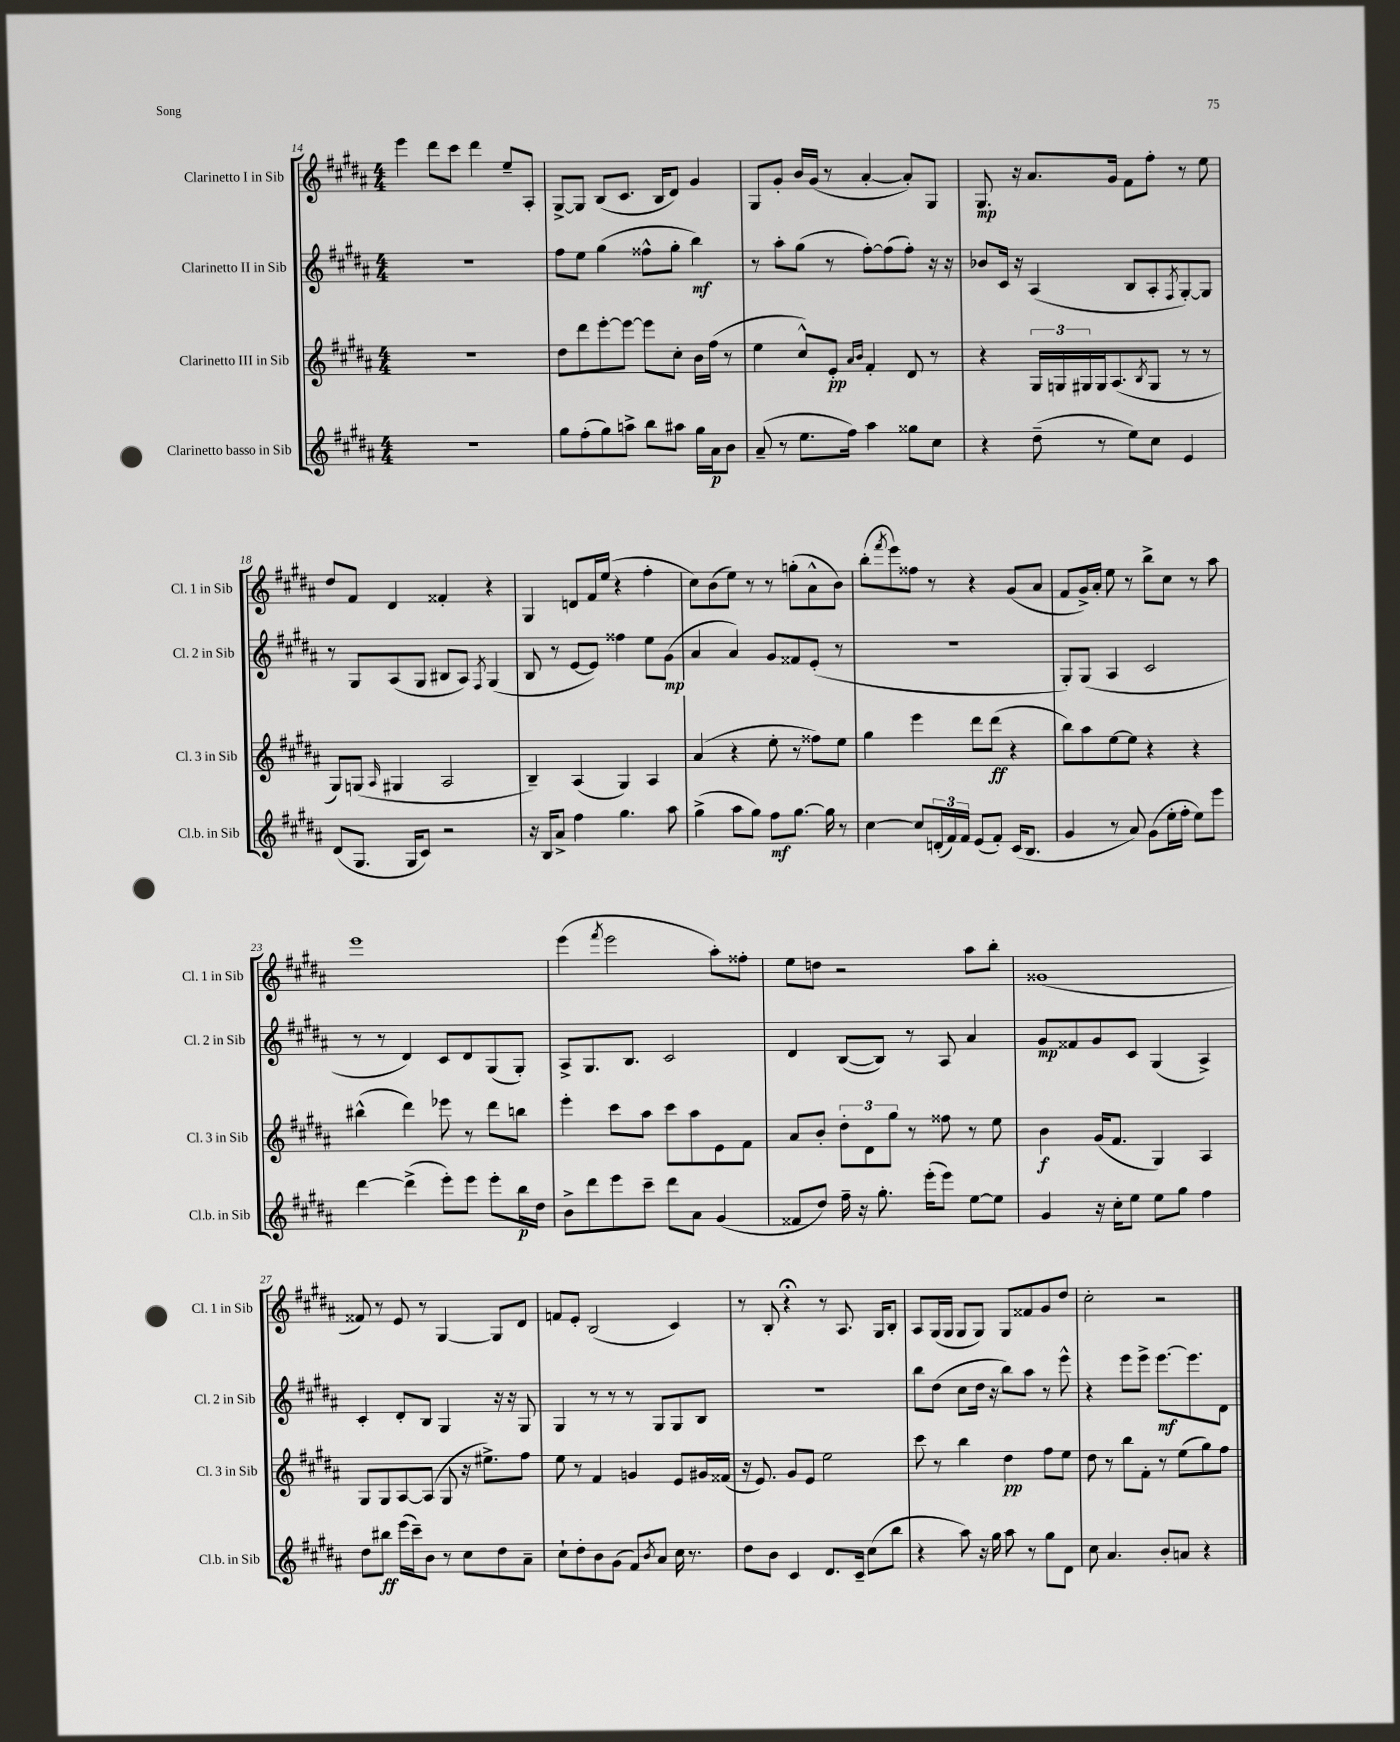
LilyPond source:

<<
\new StaffGroup <<
\new Staff = "s0" \with { instrumentName = "Clarinetto I in Sib" shortInstrumentName = "Cl. 1 in Sib" } {
    \clef treble \key b \major \numericTimeSignature \time 4/4
    e'''4 dis'''8 cis'''8 dis'''4 e''8-- ais8-. |
    gis8~-> gis8 b8( cis'8. b16 dis'8) gis'4 |
    gis8 gis'8-. b'16 gis'16( r8 ais'4~-. ais'8-.) gis8 |
    gis8.\mp r16 ais'8. gis'16 fis'8 fis''8-. r8 e''8 |
    dis''8 fis'8 dis'4 fisis'4-. r4 |
    gis4 d'8 fis'16 e''16( r4 fis''4-. |
    cis''8) b'8( e''8) r8 r8 g''8-.( ais'8-^ b'8) |
    b''8-.( \acciaccatura { fis'''8 } e'''8) fisis''8 r8 r4 gis'8( ais'8 |
    fis'8 gis'16->) ais'16-. e''8 r8 b''8-> cis''8 r8 ais''8 |
    e'''1 |
    e'''4( \acciaccatura { fis'''8 } e'''2 ais''8-.) fisis''8-. |
    e''8 d''8 r2 ais''8 b''8-. |
    gisis'1( |
    fisis'8) r8 e'8 r8 gis4~ gis8 dis'8 |
    f'8 e'8-. b2( cis'4) |
    r8 b8-. r4\fermata r8 ais8. gis16 b8-. |
    ais8 gis16( gis16 gis8 gis8) gis8 fisis'8 gis'8 dis''8 |
    cis''2-. r2 \bar "|." |
}
\new Staff = "s1" \with { instrumentName = "Clarinetto II in Sib" shortInstrumentName = "Cl. 2 in Sib" } {
    \clef treble \key b \major \numericTimeSignature \time 4/4
    R1 |
    fis''8 e''8 gis''4( fisis''8-^ gis''8-. b''4\mf) |
    r8 ais''8-. gis''8( r8 fis''8~-.) fis''8( fis''8-.) r16 r16 |
    bes'8 cis'16 r16 ais4( b8 ais8-. \acciaccatura { fis8 } gis8~-.) gis8 |
    r8 gis8 ais8( gis8 bis8 ais8) \acciaccatura { fis8 } gis4( |
    b8 r8 e'8~ e'8) fisis''4 e''8 gis'8\mp( |
    ais'4 ais'4) gis'8 fisis'8 e'8-.( r8 |
    R1 |
    gis8-.) gis8( ais4 cis'2 |
    r8 r8 dis'4) cis'8 dis'8 gis8( gis8-.) |
    ais8-> gis8. b8. cis'2 |
    dis'4 b8~( b8) r8 ais8 ais'4 |
    gis'8\mp fisis'8 gis'8 cis'8 gis4( ais4->) |
    cis'4-. dis'8-. b8 gis4 r16 r16 gis8 |
    gis4 r8 r8 r8 gis8 gis8 b8 |
    R1 |
    b''8 dis''8( cis''8 dis''16 r16 b''8) ais''8 r8 e'''8-^ |
    r4 e'''8 e'''8-> e'''8.~\mf e'''8. dis'8 \bar "|." |
}
\new Staff = "s2" \with { instrumentName = "Clarinetto III in Sib" shortInstrumentName = "Cl. 3 in Sib" } {
    \clef treble \key b \major \numericTimeSignature \time 4/4
    R1 |
    dis''8 dis'''8 e'''8~-. e'''8~ e'''8 cis''8-. b'16 fis''16( r8 |
    e''4 cis''8-^) e'8-.\pp \grace { ais'16 b'16 } fis'4-. dis'8 r8 |
    r4 \tuplet 3/2 { gis16 g16 gis16 } gis16 ais8.( \acciaccatura { b8 } gis8 r8 r8 |
    gis8) g8( \grace { ais16 } gis4 ais2 |
    b4--) ais4( gis4) ais4 |
    ais'4( r4 e''8-. r8 fisis''8) e''8 |
    gis''4 e'''4 dis'''8 dis'''8\ff( r4 |
    b''8) ais''8 e''8~ e''8 r4 r4 |
    bis''4-^( dis'''4) ees'''8 r8 dis'''8 b''8 |
    e'''4-. cis'''8 ais''8 cis'''8 ais''8 e'8 fis'8 |
    ais'8 b'8-. \tuplet 3/2 { dis''8-. dis'8 gis''8 } r8 fisis''8 r8 e''8 |
    b'4\f gis'16( fis'8. gis4) ais4 |
    gis8 gis8 ais8~ ais8( gis8 r16 eis''8.->) fis''8 |
    e''8 r8 fis'4 g'4 e'8 gis'16 fisis'16( |
    r16 e'8.) gis'8 e'8 e''2 |
    cis'''8 r8 b''4 dis''4\pp fis''8 e''8 |
    dis''8 r8 b''8 fis'8-. r8 e''8( gis''8) fis''8 \bar "|." |
}
\new Staff = "s3" \with { instrumentName = "Clarinetto basso in Sib" shortInstrumentName = "Cl.b. in Sib" } {
    \clef treble \key b \major \numericTimeSignature \time 4/4
    R1 |
    gis''8 fis''8-.( gis''8) a''8-> b''8 ais''8 gis''16 ais'16\p b'8 |
    ais'8--( r8 e''8. fis''16) ais''4 gisis''8 cis''8 |
    r4 dis''8--( r8 e''8) cis''8 e'4 |
    dis'8( gis8. gis16 cis'8) r2 |
    r16 b16 ais'8-> fis''4 gis''4. ais''8 |
    gis''4->( ais''8 gis''8) fis''8\mf gis''8.~ gis''16 r8 |
    cis''4~ cis''8 \tuplet 3/2 { d'16-.( fis'16) fis'16 } e'8( fis'8-.) cis'16( b8. |
    gis'4 r8 ais'8) gis'8( e''16-. fis''16-. e''8) e'''8 |
    dis'''4~ dis'''4->( e'''8-.) e'''8 e'''8-. b''16\p dis''16 |
    b'8-> dis'''8 e'''8 cis'''8-- dis'''8 ais'8 gis'4( |
    fisis'8 dis''8) fis''16-- r16 gis''8.-. e'''16-.( e'''8) e''8~ e''8 |
    gis'4 r16 cis''16-. e''8 e''8 gis''8 fis''4 |
    dis''8 bis''8\ff e'''16( cis'''16--) b'8 r8 cis''8 dis''8 ais'8-- |
    cis''8-! dis''8-. b'8 gis'8( fis'8) \acciaccatura { b'8 } ais'8 cis''16 r8. |
    dis''8 b'8 cis'4 dis'8. cis'16-- cis''8( b''8 |
    r4 ais''8) r16 gis''16 ais''8 r8 gis''8 dis'8 |
    cis''8 ais'4. b'8-. a'8 r4 \bar "|." |
}
>>
>>
\layout { \context { \Score currentBarNumber = #14 } }
